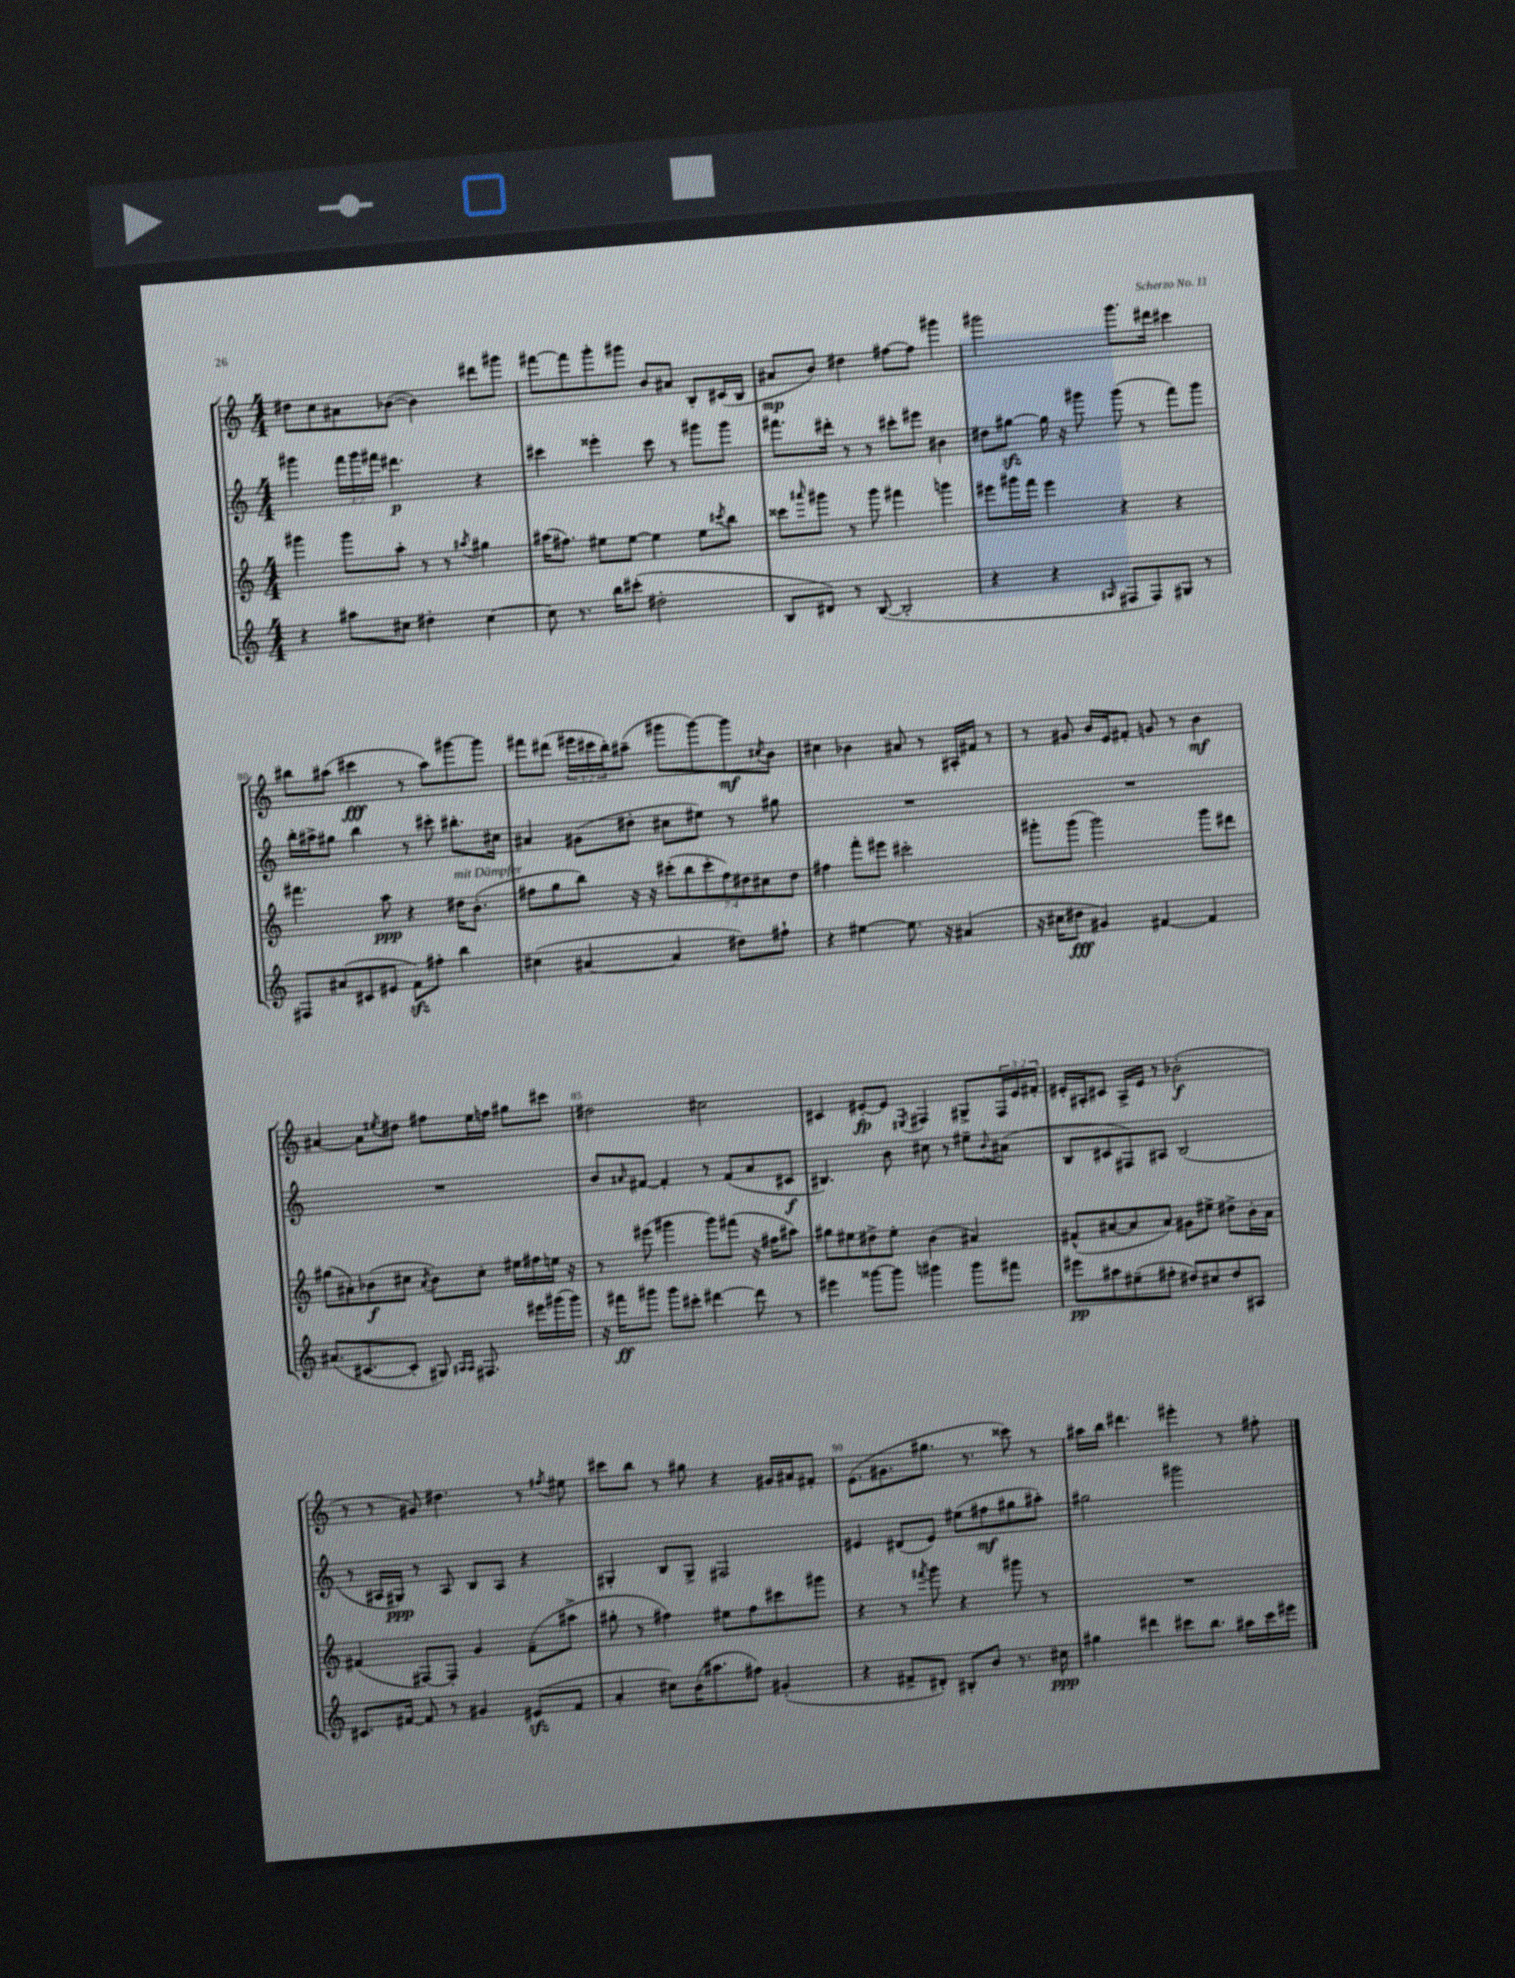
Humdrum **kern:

**kern	**dynam	**kern	**dynam	**kern	**dynam	**kern	**dynam
*part4	*part4	*part3	*part3	*part2	*part2	*part1	*part1
*staff4	*staff4	*staff3	*staff3	*staff2	*staff2	*staff1	*staff1
*clefG2	*	*clefG2	*	*clefG2	*	*clefG2	*
*k[]	*	*k[]	*	*k[]	*	*k[]	*
*M4/4	*	*M4/4	*	*M4/4	*	*M4/4	*
=76	=76	=76	=76	=76	=76	=76	=76
4r	.	4ggg#X\	.	4ggg#X\	.	8dd#X\L	.
.	.	.	.	.	.	8cc\	.
8aa#X\L	.	8ggg#\L	.	24fff\LL	.	8a#X\	.
.	.	.	.	24ggg#\	.	.	.
.	.	.	.	24fff#X\JJ	.	.	.
8cc#X\J	.	8aa'\J	.	4.ddd#X\	p	([8b-X\J	.
4dd#X'\	.	8r	.	.	.	4b-\])	.
.	.	8r	.	.	.	.	.
.	.	8qaa#X/	.	.	.	.	.
[4cc#\	.	4gg#X\	.	4r	.	8ddd#X\L	.
.	.	.	.	.	.	8ggg#X\J	.
=77	=77	=77	=77	=77	=77	=77	=77
8cc#\]	.	(16aa#X\KL	.	4ccc#X\	.	[8fff#X\L	.
.	.	8.ff#X\J)	.	.	.	.	.
8.r	.	.	.	.	.	8fff#\]	.
.	.	8ee#X\L	.	4eee##X'\	.	8ggg'\	.
16bb\KL	.	.	.	.	.	.	.
(8ccc#X'\J	.	[8ee#\J	.	.	.	8ggg#X\J	.
2dd#X'\	.	4ee#\]	.	8ccc#\	.	8b/L	.
.	.	.	.	8r	.	8a#X/J	.
.	.	8ee#\L	.	8ggg#X\L	.	8B'/L	.
.	.	8qccc#X/	.	.	.	.	.
.	.	8bb\J	.	8ggg#\J	.	(16c#X/L	.
.	.	.	.	.	.	16B/JJ	.
=78	=78	=78	=78	=78	=78	=78	=78
8B/L	.	8ccc##X\L	.	8.fff#X\L	.	8a#X/L	mp
.	.	16qqaaa#X/	.	.	.	.	.
8d#X/J)	.	8ggg#X\J	.	.	.	8b/J)	.
.	.	.	.	16ddd#X'\Jk	.	.	.
8r	.	8r	.	8r	.	4dd#X\	.
([8B/	.	8ggg#\	.	8r	.	.	.
2B'/]	.	4fff#X\	.	8ccc#X'\L	.	[8ff#X\L	.
.	.	.	.	8eee#X\J	.	8ff#\J]	.
.	.	4gggn\	.	4b#X\	.	4ggg#X\	.
=79	=79	=79	=79	=79	=79	=79	=79
4r	.	8eee#X\L	.	8dd#X\L	.	2ggg#X\	.
.	.	16ggg#X\L	.	[8gg#Xzz\J	.	.	.
.	.	16fff\JJ	.	.	.	.	.
4r	.	4eee#\	.	16gg#\]	.	.	.
.	.	.	.	16r	.	.	.
.	.	.	.	8ggg#X\	.	.	.
16qqA#X/	.	.	.	.	.	.	.
8F#X/L	.	4r	.	(8ggg#\	.	8.ggg#\L	.
8F#/)	.	.	.	8r	.	.	.
.	.	.	.	.	.	16ddd#X\Jk	.
8G#X/J	.	4r	.	8fff\L)	.	4ccc#X\	.
8r	.	.	.	8ggg#\J	.	.	.
!!LO:LB:g=z
=80	=80	=80	=80	=80	=80	=80	=80
8F#X/L	.	4.fff#X\	.	16bb'\LL	.	8bb#X\L	.
.	.	.	.	16aa#X^\J	.	.	.
(8a#X/	.	.	.	8gg#X\J	.	(8aa#X\J	.
8c#X/	.	.	.	4bb\	.	4ccc#X\	fff
8e#X/J	.	8aa\	ppp	.	.	.	.
8fzz\L)	.	4r	.	8r	.	8r	.
8ff#X'\J	.	.	.	8ccc#X'\	.	8aa#\L)	.
!	!	!LO:TX:a:i:t=mit Dämpfer	!	!	!	!	!
4bb\	.	16dd#X\KL	.	8.bb#X'\L	.	[8ggg#X\	.
.	.	(8.b'\J	.	.	.	.	.
.	.	.	.	.	.	8ggg#\J]	.
.	.	.	.	16cc#X\Jk	.	.	.
=81	=81	=81	=81	=81	=81	=81	=81
(4cc#X\	.	8ff#X\L	.	4a#X/	.	8fff#X\L	.
.	.	8gg\	.	.	.	(8ddd#X\J	.
[4a#X/	.	8bb\J)	.	(8g#X\L	.	24eee#X\LL	.
.	.	.	.	.	.	24ccc#X\	.
.	.	.	.	.	.	24bb'\J)	.
.	.	16r	.	8dd#X'\J	.	(8aa#X~\J	.
.	.	16r	.	.	.	.	.
4a#/]	.	(14ccc#X'\L	.	8cc#X\L	.	8ggg#X\L	.
.	.	14bb\	.	.	.	.	.
.	.	.	.	8ee#X\J)	.	[8ggg#\)	.
.	.	14ccc#'\	.	.	.	.	.
.	.	14ff#\)	.	.	.	.	.
8dd#X\L)	.	.	.	8r	.	8ggg#\]	mf
.	.	14dd#X\	.	.	.	.	.
.	.	14cc#X\	.	.	.	.	.
.	.	.	.	.	.	8qcc#X/	.
8ff#X`\J	.	.	.	8gg#X\	.	8b\J	.
.	.	14dd#\J	.	.	.	.	.
=82	=82	=82	=82	=82	=82	=82	=82
4r	.	4ff#X\	.	1r	.	4cc#X\	.
[4ee#X\	.	8fff'\L	.	.	.	4b-X\	.
.	.	8eee#X\J	.	.	.	.	.
8.ee#\]	.	2ccc#X'\	.	.	.	8a#X/	.
.	.	.	.	.	.	8r	.
16r	.	.	.	.	.	.	.
(4a#X/	.	.	.	.	.	16A#X'/LL	.
.	.	.	.	.	.	16f#X/JJ	.
.	.	.	.	.	.	8r	.
=83	=83	=83	=83	=83	=83	=83	=83
16r	.	8ggg#X'\L	.	1r	.	8r	.
16cc#X\KL	.	.	.	.	.	.	.
8dd#X\J	fff	(8ggg#\J	.	.	.	8g#X/	.
4g#X/)	.	2ggg#\)	.	.	.	16b/LL	.
.	.	.	.	.	.	16e/J	.
.	.	.	.	.	.	8f#X'/J	.
[4f#X/	.	.	.	.	.	8gn/	.
.	.	.	.	.	.	8r	.
4f#/]	.	8ggg#\L	.	.	.	4b\	mf
.	.	8ddd#X\J	.	.	.	.	.
!!LO:LB:g=z
=84	=84	=84	=84	=84	=84	=84	=84
(8.a#X/L	.	(8gg#X\L	.	1r	.	[4a#X/	.
.	.	8a#X'\)	.	.	.	.	.
[8.c#X/	.	.	.	.	.	.	.
.	.	(8b-X\	f	.	.	8a#\L]	.
.	.	.	.	.	.	8qee#X/	.
8c#'/J]	.	8cc#X\J	.	.	.	8dd#X\J	.
.	.	8qa#/	.	.	.	.	.
8G#X/)	.	8b-\L)	.	.	.	8ff#X\L	.
16qqA#X/LL	.	.	.	.	.	.	.
16qqA#/JJ	.	.	.	.	.	.	.
8.F#X/	.	8cc#'\J	.	.	.	16ee#\L	.
.	.	.	.	.	.	16ffn\JJ	.
.	.	16ee#X\LL	.	.	.	8gg#X\L	.
16eee#X\LL	.	16ff#X\	.	.	.	.	.
(16ggg#X\	.	16een\JJ	.	.	.	8ccc#X\J	.
16ggg#\JJ)	.	16r	.	.	.	.	.
=85	=85	=85	=85	=85	=85	=85	=85
16r	.	8r	.	8b/L	.	2dd#X\	.
16fff#X\KL	ff	.	.	.	.	.	.
.	.	.	.	16qqa#X/	.	.	.
8ggg#X\J	.	(8eee#X\	.	[8f#X/J	.	.	.
8ggg#\L	.	4ggg#X\	.	4f#'/]	.	.	.
8ccc#X'\J	.	.	.	.	.	.	.
[4ddd#X\	.	8ggg#\L)	.	8r	.	2cc#X\	.
.	.	(8fff#X\J	.	(8f#/L	.	.	.
8ddd#\]	.	16r	.	8a#/	.	.	.
.	.	16ff#X\KL	.	.	.	.	.
8r	.	8aa#X\J)	.	8c#X/J	f	.	.
=86	=86	=86	=86	=86	=86	=86	=86
4eee#X\	.	8gg#X\L	.	4.B#X/)	.	4c#X/	.
.	.	8ee#X\	.	.	.	.	.
[8ggg##X\L	.	8dd#X^\	.	.	.	[8e#X'/L	fp
8ggg##\J]	.	8ee#'\J	.	8b\	.	8e#/J]	.
.	.	.	.	.	.	8qE#X/	.
4ggg#X\	.	(4b\	.	8cc#X\	.	4F#X/	.
.	.	.	.	8r	.	.	.
8ggg#\L	.	4a#X/)	.	8ee#X~\L	.	8G#X^/L	.
.	.	.	.	8qqb/	.	.	.
8fff#X\J	.	.	.	(8a#X\J	.	24F#/L	.
.	.	.	.	.	.	24e#/	.
.	.	.	.	.	.	24f#X'/JJ	.
=87	=87	=87	=87	=87	=87	=87	=87
8eee#X\L	pp	(8f#X^^/L	.	8B/L	.	16e#X'/LL	.
.	.	.	.	.	.	16A#X'/J	.
8aa#X\	.	[8a#X/	.	8c#X/	.	8c#X/J	.
(8ee#X~\	.	8a#/]	.	8F#X/)	.	16A#^/LL	.
.	.	.	.	.	.	16e#/JJ	.
8ff#X'\J	.	8a#/J)	.	8A#X/J	.	8r	.
8dd#X/L)	.	8g#X\L	.	(2B/	.	(2b-X'\	f
8cc#X/	.	8ee#X^\J	.	.	.	.	.
8dd#/	.	8dd#X^\L	.	.	.	.	.
8A#X/J	.	16b'\L	.	.	.	.	.
.	.	16a#\JJ	.	.	.	.	.
!!LO:LB:g=z
=88	=88	=88	=88	=88	=88	=88	=88
8.c#X/L	.	(4f#X/	.	8r	.	8r	.
.	.	.	.	16A#X/LL	.	8r	.
[16f#X/Jk	.	.	.	16G#X/JJ)	ppp	.	.
8f#/]	.	[8F#X/L)	.	8r	.	8g#X/)	.
8r	.	8F#'/J]	.	8A#/	.	4.dd#X\	.
4g#X/	.	4g/	.	8B/L	.	.	.
.	.	.	.	8A#/J	.	.	.
(8e#Xzz/L	.	(8f#~\L	.	4r	.	8r	.
.	.	.	.	.	.	8qff#X/	.
8f#/J	.	8aa#X^\J	.	.	.	8ee#X\	.
=89	=89	=89	=89	=89	=89	=89	=89
4a'/	.	8gg#X'\	.	4G#X'/	.	8ccc#X\L	.
.	.	8r	.	.	.	8bb\J	.
8cc#X\L)	.	4ff#X\)	.	8B/L	.	8r	.
(16b\K	.	.	.	8G#^/J	.	8gg#X\	.
8.aa#X\	.	.	.	.	.	.	.
.	.	8ee#X\L	.	2F#X/	.	4r	.
8ff#X\J)	.	8ff#\	.	.	.	.	.
(4g#X'/	.	8ccc#X\	.	.	.	16g#X/LL	.
.	.	.	.	.	.	16a#X/J	.
.	.	8ggg#X\J	.	.	.	8f#X'/J	.
=90	=90	=90	=90	=90	=90	=90	=90
4r	.	4r	.	4e#X/	.	(8.e\L	.
.	.	.	.	.	.	8.g#X\	.
8f#X^/L	.	8r	.	(8d#X/L	.	.	.
.	.	8qfff#X/	.	.	.	.	.
8d#X'/J)	.	8ggg\	.	8e#/J)	.	8.gg#X\J	.
8B#X'/L	.	4r	.	(8ee#X\L	.	.	.
.	.	.	.	.	.	8.r	.
8b/J	.	.	.	8ff#X\	mf	.	.
8.r	.	8ggg#X\	.	8gg#X\	.	8ccc##X\)	.
.	.	8r	.	8aa#X'\J)	.	8r	.
16cc#X\	ppp	.	.	.	.	.	.
=91	=91	=91	=91	=91	=91	=91	=91
4gg#X\	.	1r	.	2gg#X\	.	16aa#X\LL	.
.	.	.	.	.	.	16bb\JJ	.
.	.	.	.	.	.	4.ddd#X\	.
4ddd#X\	.	.	.	.	.	.	.
8ccc#X\L	.	.	.	2ggg#X\	.	4eee#X'\	.
8.bb\J	.	.	.	.	.	.	.
.	.	.	.	.	.	8r	.
16aa#X\LL	.	.	.	.	.	.	.
16ccc#\	.	.	.	.	.	8ff#X'\	.
16eee#X\JJ	.	.	.	.	.	.	.
==	==	==	==	==	==	==	==
*-	*-	*-	*-	*-	*-	*-	*-
